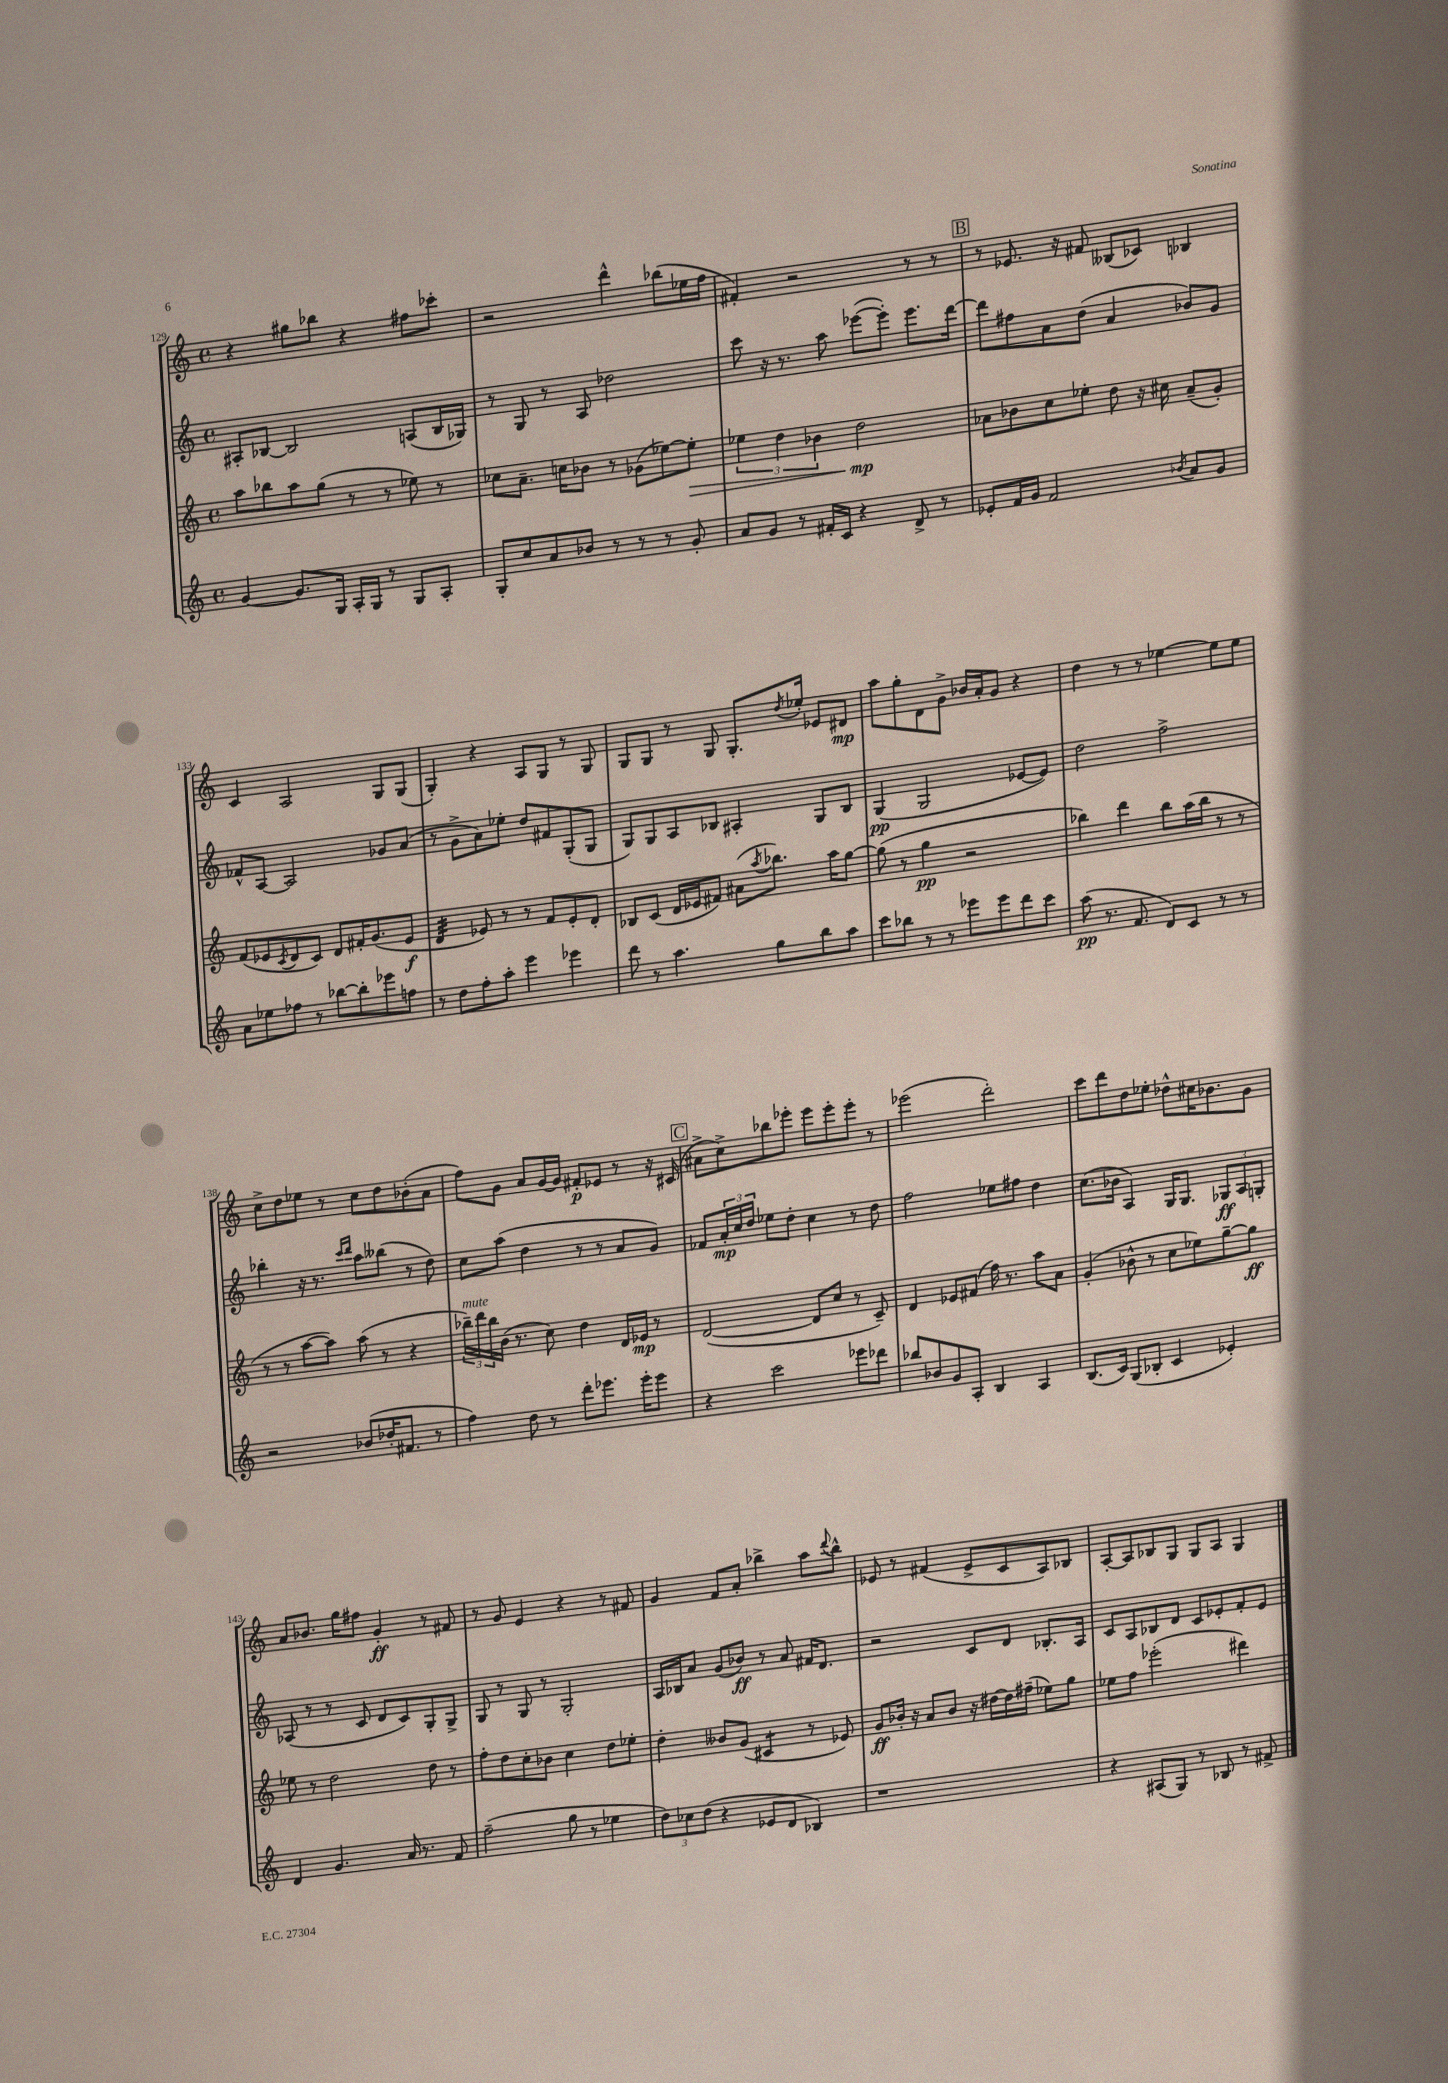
<<
\new StaffGroup <<
\new Staff = "s0" {
    \clef treble \key c \major \defaultTimeSignature \time 4/4
    r4 gis''8 bes''8 r4 fis''8 ces'''8-. |
    r2 d'''4-^ bes''8( ees''16 f''16 |
    fis'4-.) r2 r8 r8 |
    \mark \markup { \box "B" } r8 ees'8. r16 fis'8 beses8( ces'8) bes4 |
    c'4 a2 g8 g8( |
    g4-.) r4 a8 g8 r8 g8 |
    g8 g8 r8 g8 g8.-. \acciaccatura { d''8 } ees''16-. ees'8 dis'8\mp |
    a''8 g''8-. d'8 g'8-> bes'16 a'16-. g'8 r4 |
    d''4 r8 r8 ees''4~ ees''8 ees''8 |
    c''8-> d''8 ees''8 r8 c''8 d''8 bes'8-.( a'8 |
    f''8) g'8 a'8 g'16~ g'16 fis'8-.\p ees'8 r8 r16 cis'16( |
    \mark \markup { \box "C" } ais'8-> c''8->) bes''8 ees'''8-. ees'''8 ees'''8-. ees'''8-. r8 |
    ees'''2( d'''2-.) |
    c'''8 d'''8 d''8 ees''8-. des''8-^ cis''16 bes'8. g'8 |
    a'8 bes'8. g''16 fis''8 g'4-.\ff r8 fis'8 |
    r8 g'8 e'4 r4 r8 fis'8 |
    g'4 f'8 a'8-. bes''4-> a''8 \appoggiatura { d'''8 } bes''8-^ |
    ees'8 r8 fis'4( ees'8-> c'8 a8) bes8 |
    a8~-. a8 bes8 g8 g8 a8 g4 \bar "|." |
}
\new Staff = "s1" {
    \clef treble \key c \major \defaultTimeSignature \time 4/4
    ais8-. bes8~ bes2 a8( bes16 ges16) |
    r8 g8 r8 a8 des''2 |
    c'''8 r16 r8. a''8 ees'''8~( ees'''8-.) ees'''8. d'''16~ |
    \mark \markup { \box "B" } d'''8 fis''8 a'8 d''8( a'4 bes'8) g'8 |
    fes'8-^ a8~ a2 ges'8 a'8( |
    r8 g'8-> a'8) ees''8-. d''8 fis'8 g8-.( g8 |
    g8) g8 a8 bes8 ais4-. g8 bes8 |
    g4\pp( g2 ees'8~ ees'8) |
    d''2 f''2-> |
    bes''4-. r16 r8. \grace { c'''16 d'''16 } a''8 beses''8( r8 d''8) |
    c''8 a''8( d''4 r8 r8 a'8 g'8) |
    \mark \markup { \box "C" } fes'8 \tuplet 3/2 { a'16-.\mp c''16 d''16 } ees''8 d''8-. c''4 r8 d''8 |
    f''2 ees''8 fis''8 d''4 |
    c''8.( bes'16 a4) g16 g8. \tuplet 3/2 { ges8\ff a8 g8-. } |
    aes8( r8 r8 c'8 d'8 c'8) g8-. g8-> |
    g8 r8 g8 r8 g2-. |
    a16 bes16 a'8 g'8( bes'8\ff) r8 a'8 fis'16 d'8. |
    r2 c'8 d'8 bes8.-. a16 |
    c'8 a8 bes8 d'8 c'8 ees'8-. f'8-. ees'8 \bar "|." |
}
\new Staff = "s2" {
    \clef treble \key c \major \defaultTimeSignature \time 4/4
    a''8 bes''8 a''8 g''8( r8 r8 ees''8) r8 |
    ces''8 a'8.-- c''16 bes'8 r8 ges'8( ees''8~) ees''8-.\> |
    \tuplet 3/2 { ees''4 d''4 bes'4 } d''2\mp\! |
    \mark \markup { \box "B" } aes'8 bes'8 c''8 ees''8-. d''8 r16 cis''16 aes'8--( g'8-.) |
    f'8( ees'8 \acciaccatura { c'8 } d'8 c'8) d'8 fis'16-. g'8.( ees'8\f |
    d'4:32 ees'8) r8 r8 f'8 ees'8-. d'8-. |
    bes8 c'8( d'16 ees'16 fis'8) ais'8( \acciaccatura { a''8 } bes''8.) a''16 g''8~ |
    g''8( r8 g''4\pp r2 |
    bes''4) d'''4 bes''8 a''16( bes''16 r8 r8 |
    r8 r8 a''8~ a''8) a''8( r8 r4 |
    \tuplet 3/2 { bes''16--^\markup { \italic "mute" }) d'''16 bes''16 } b'16( r8. c''8) d''4 d'16 ees'16\mp r8 |
    \mark \markup { \box "C" } d'2~( d'8 c''8 r8 c'8--) |
    d'4 ees'8 fis'8( f''16) r8. a''8 a'8 |
    g'4-.( bes'8-^ r8 c''8 ees''8) g''8~-- g''8\ff |
    ees''8 r8 d''2 d''8 r8 |
    f''8-. d''8 c''8-. bes'8 c''4 d''8 ees''8-. |
    d''4-. beses'8 g'8( cis'4:8 r8 ees'8) |
    g'8\ff bes'16-. r16 a'8 bes'8 r16 dis''16~ dis''16 fis''16--( ees''8) g''8 |
    ees''8 f''8 ees'''2-.( dis'''4) \bar "|." |
}
\new Staff = "s3" {
    \clef treble \key c \major \defaultTimeSignature \time 4/4
    g'4~ g'8. g16 a16-. g16 r8 g8 a8-. |
    g8-. c''8 a'8 bes'8 r8 r8 r8 g'8-. |
    a'8 g'8 r8 fis'16-. c'16 r4 d'8-> r8 |
    \mark \markup { \box "B" } ees'8-. f'16 g'16 f'2 \acciaccatura { bes'8 } a'8 g'8 |
    a'8 ees''8 fes''8 r8 bes''8~ bes''8-. ees'''8 f''8 |
    r8 d''8 f''8-. a''8-. e'''4 ees'''4 |
    d'''8 r8 a''4. g''8 b''8 a''8 |
    c'''8 bes''8 r8 r8 ees'''8 ees'''8 d'''8 c'''8 |
    a''8\pp( r8. f'8. d'8) c'8 r8 r8 |
    r2 bes'8( des''16-. fis'8. r8 |
    f''4) d''8 r8 d'''8-. ees'''8. ees'''16-. ees'''8 |
    \mark \markup { \box "C" } r4 c'''2 ees'''8 des'''8 |
    bes''8 bes'8 g'8 a8-. b4 a4 |
    b8.( c'16) g8( bes8-. c'4 ees'4-.) |
    d'4 g'4. a'16 r8. f'8 |
    f''2--( g''8 r8 ees''4 |
    \tuplet 3/2 { d''8) ces''8 d''8( } r4 ees'8 d'8 bes4) |
    r1 |
    r4 ais8( g8) r8 bes8 r8 fis'8-> \bar "|." |
}
>>
>>
\layout { \context { \Score currentBarNumber = #129 } }
